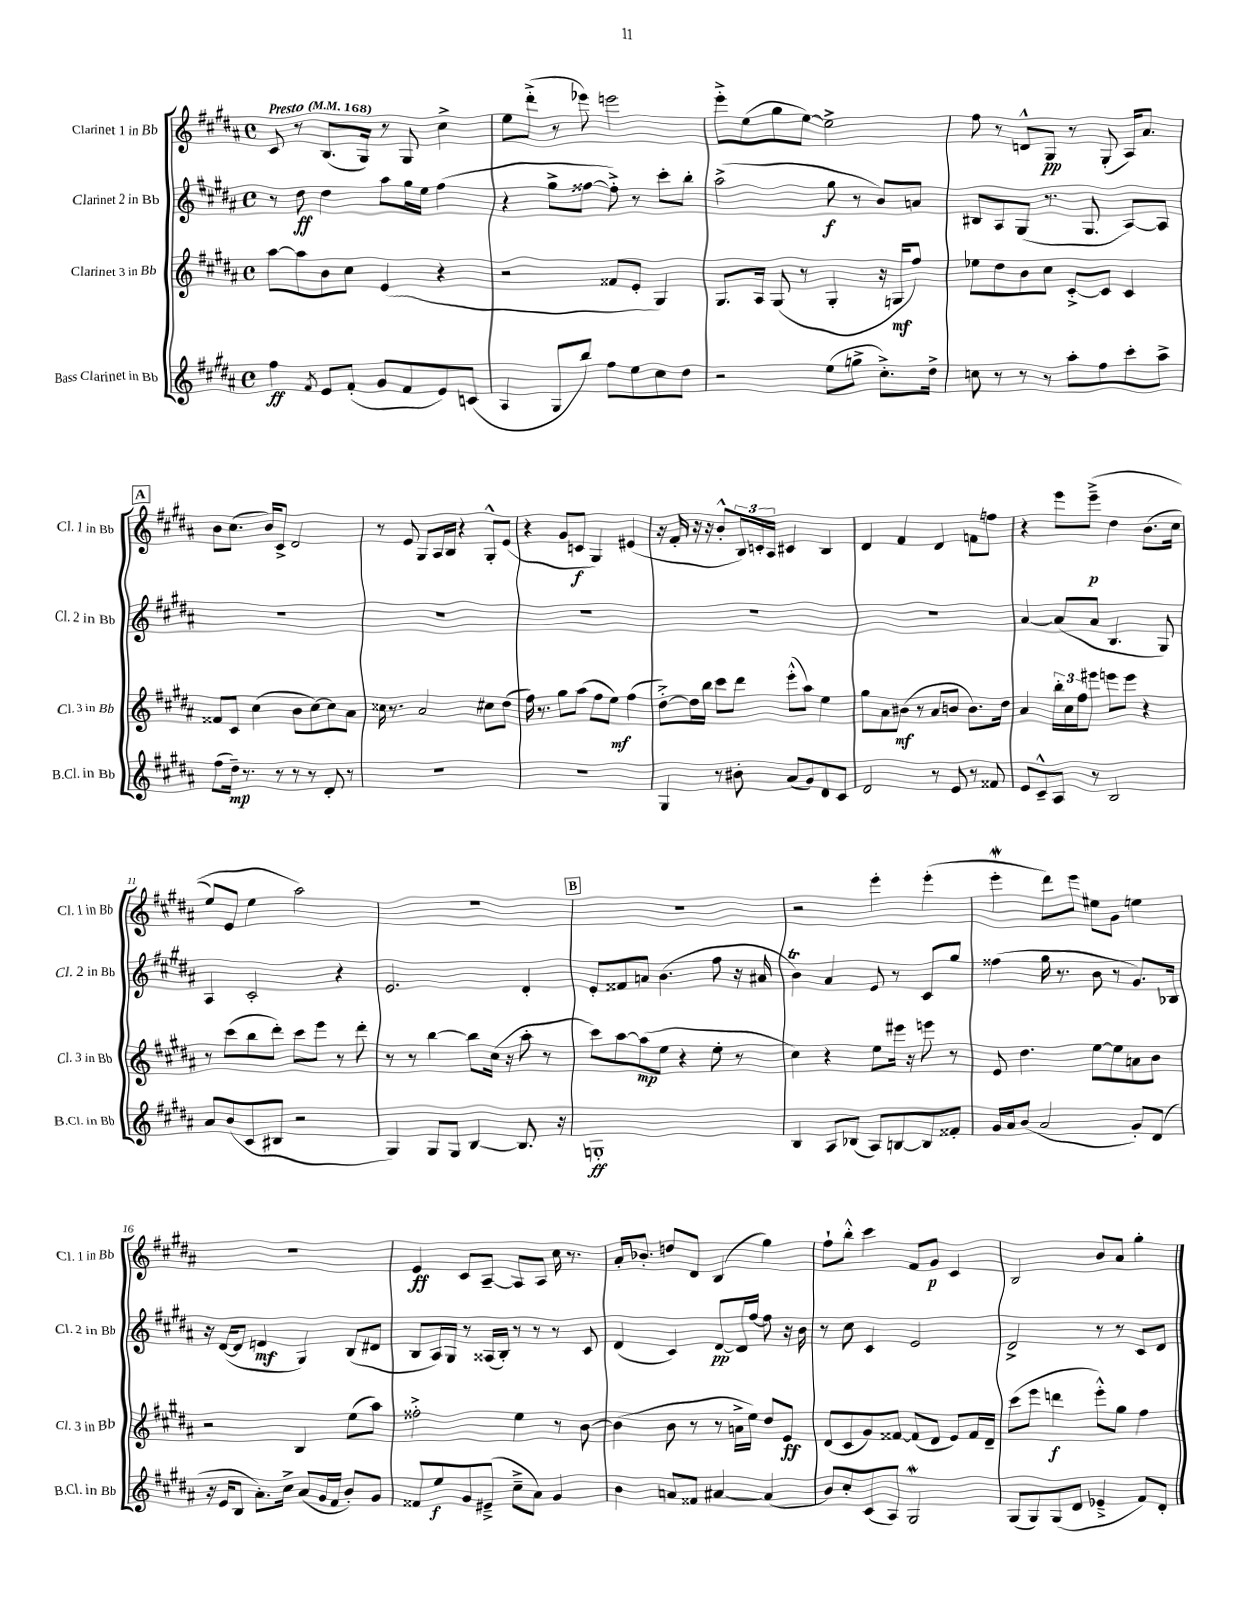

**kern	**kern	**kern	**kern
*staff4	*staff3	*staff2	*staff1
*clefG2	*clefG2	*clefG2	*clefG2
*k[f#c#g#d#a#]	*k[f#c#g#d#a#]	*k[f#c#g#d#a#]	*k[f#c#g#d#a#]
*M4/4	*M4/4	*M4/4	*M4/4
*met(c)	*met(c)	*met(c)	*met(c)
*MM168	*MM168	*MM168	*MM168
4ff#\	[8aa#\L	8r	8c#/
.	8aa#\]	8dd#\	8r
8qf#/	.	.	.
8e/L	8b\	4dd#\	(8.B/L
(8f#'/J	8cc#\J	.	.
.	.	.	16G#/Jk)
8g#/L	(4e/	8aa#\L	8r
8f#/	.	16gg#\L	8G#/
.	.	16ee\JJ	.
8e/)	4r	(4ff#\	4cc#^\
(8c/J	.	.	.
=	=	=	=
4A#/	2r	4r	8ee\L
.	.	.	(8ddd#'^\J
8G#/L	.	8gg#^\L	8r
8bb/J)	.	[8ff##\J	8eee-\)
8ff#\L	8f##/L	8ff##'^\])	2eee\
8ee\	8e'/J	8r	.
8cc#\	4G#/)	8ccc#'\L	.
8dd#\J	.	8bb'\J	.
=	=	=	=
2r	8.G#/L	(2aa#^\	8eee'^\L
.	.	.	(8ee\
.	16A#/Jk	.	.
.	(8G#/	.	8gg#\
.	8r	.	[8ee\J)
(8ee\L	4G#'/	8gg#\	2ee^\]
8gg^\J	.	8r	.
8.cc#'^\L)	16r	8b/L)	.
.	16G/LK	.	.
.	8ff#/J)	8a/J	.
16dd#^\Jk	.	.	.
=	=	=	=
8cc\	8ee-\L	8B#/L	8ff#\
8r	8dd#\	8A#/	8r
8r	8b\	(8G#/J	8d^^/L
8r	8cc#\J	8.r	8G#/J
8aa#'\L	[8c#'^/L	.	8r
.	.	8.G#/	.
8ff#\	8c#/]J	.	(8G#'/
8ccc#'\	4c#/	[8A#/L)	16A#/LK)
.	.	.	8.a#/J
8aa#^\J	.	8A#/]J	.
=	=	=	=
(8ff#\L	8f##/L	1r	8b\L
16dd#~\Jk)	8c#/J	.	(8.cc#\J
8.r	.	.	.
.	(4cc#\	.	.
.	.	.	16b/LK)
8r	.	.	8c#^/J
8r	8b\L	.	2d#/
8r	[8cc#\)	.	.
8d#'/	8cc#\]	.	.
8r	8a#\J	.	.
=	=	=	=
1r	16cc##\	1r	8r
.	8.r	.	.
.	.	.	8e/
.	2a#/	.	8G#/L
.	.	.	16A#/L
.	.	.	16B/JJ
.	.	.	4r
.	8cc#\L	.	8G#'^^/L
.	(8dd#\J	.	(8e/J
=	=	=	=
1r	16ff#\)	1r	4r
.	8.r	.	.
.	8gg#\L	.	8g#/L
.	(8aa#\J	.	8c/J
.	8ff#\L	.	4G#/)
.	8ee\J)	.	.
.	(4ff#\	.	(4e#/
=	=	=	=
4G#/	[8dd#'^\L)	1r	16r
.	.	.	16f#'/
.	16dd#\]L	.	16r
.	16bb\JJ	.	16r
8r	8ccc#\L	.	8b'^^/L
8b#'\	8ddd#\J	.	24B/L)
.	.	.	24c'/
.	.	.	24A#/JJ
(8a#/L	(8eee'^^\L	.	4c#/
8g#/)	8aa#\J)	.	.
8d#/	4ee\	.	4B/
8c#/J	.	.	.
=	=	=	=
2d#/	8gg#\L	1r	4d#/
.	8a#\	.	.
.	(8b#\J	.	4f#/
.	8r	.	.
8r	8a#/L	.	4d#/
8e/	8b/J	.	.
8r	8.b\L)	.	8f\L
8f##/	.	.	8ff\J
.	16dd#\Jk	.	.
=	=	=	=
8e/L	4a#/	[4a#/	4r
8c#~^^/	.	.	.
8A#/J	24bb'\LL	(8a#/]L	8eee\L
.	24cc#\	.	.
.	24ff#\J	.	.
8r	8eee#\J	8a#/J	&(8eee~^\J
2B/	8eee\L	4.B/	4dd#\
.	8eee\J	.	.
.	4r	.	(8.b\L
.	.	8G#/)	.
.	.	.	16cc#\Jk
=	=	=	=
8a#/L	8r	4A#/	8ee/L)
(8b/	(8ccc#\L	.	8e/J
8c#/	8bb\	2c#'/	4ee\
8B#/J	8ddd#'\J)	.	.
2r	8ccc#\L	.	2aa#\&)
.	8eee\J	.	.
.	8r	4r	.
.	8ddd#'\	.	.
=	=	=	=
4G#/)	8r	2.e/	1r
.	8r	.	.
8G#/L	[4bb\	.	.
8G#/J	.	.	.
[4B/	8bb\]L	.	.
.	(16cc#\Jk	.	.
.	16r	.	.
8.B/]	8aa#'\	4d#'/	.
.	8r	.	.
16r	.	.	.
=	=	=	=
1G'	8ccc#\L)	8e'/L	1r
.	[8aa#\	8f##/	.
.	(8aa#\]	8a/J	.
.	8ee\J	(4.b\	.
.	4r	.	.
.	8ee'\	8ff#\	.
.	8r	16r	.
.	.	16a#/	.
=	=	=	=
4B/	4cc#\)	4b\)	2r
8A#/L	4r	4a#/	.
(8B-/J	.	.	.
8A#/L)	8ee\L	8e/	4eee'\
[8B/	16eee#\Jk	8r	.
.	16r	.	.
8B/]	8eee\	8c#/L	(4eee'\
8f##'/J	8r	8gg#/J	.
=	=	=	=
16g#/LL	8e/	(4ff##\	4eee'\
16a#/J	.	.	.
(8b/J	4.dd#\	.	.
2a#/	.	16gg#\	8ddd#\L)
.	.	8.r	.
.	.	.	8eee\J
.	[8ee\L	8b\	8ee#\L
.	8ee\]	8r	8g#\J
8g#'/L)	8a\	8.g#/L)	4ee\
(8d#/J	8b\J	.	.
.	.	16B-/Jk	.
=	=	=	=
16r	2r	16r	1r
16e/LK	.	([16d#/LK	.
8B/J	.	8d#/]J	.
8.a#'\L)	.	4d/	.
16cc#^\Jk	.	.	.
(8a#/L	4B/	4G#/)	.
16g#/L	.	.	.
16f#/JJ	.	.	.
8b'/L)	(8ee\L	(8B/L	.
8g#/J	8aa#\J)	8d#/J	.
=	=	=	=
8f##/L	2ff##'^\	8B/L	4e/
8ee/	.	16A#/L)	.
.	.	16G#/JJ	.
8g#/	.	8r	8c#/L
(8e#~^/J	.	(16A##/LL	[8A#~/J
.	.	16B'/JJ)	.
8cc#~^\L	4ee\	8r	8A#/]L
8a#\J)	.	8r	8A#/J
4g#/	8r	8r	16cc#\
.	.	.	8.r
.	[8b\	8c#/	.
=	=	=	=
4b\	(4b\]	(4d#/	16a#'/LK
.	.	.	8.b-'/J
8a/L	8b\	4c#/)	8dd/L
8f##/J	8r	.	8d#/J
[4a#/	8r	[8d#/L	(4B/
.	16a^\LL	16d#/]L	.
.	16ee\JJ)	[16ff#/JJ	.
(4a#/]	8dd#/L	8ff#\]	4gg#\)
.	8e/J	16r	.
.	.	16b\	.
=	=	=	=
8b/L)	(8d#/L	8r	8ff#`\L
8cc#'/	8c#/	8cc#\	8bb'^^\J
(8c#/	8g#/)	4c#/	4ccc#\
8A#/J)	[8f##/J	.	.
2G#/	(8f##/]L	2e/	8f#/L
.	8d#/J	.	8g#/J
.	8e/L)	.	4c#/
.	16f##/L	.	.
.	16d#~/JJ	.	.
=	=	=	=
(8G#/L	(8ccc#\L	2d#^/	2B/
8G#/)	8eee\J	.	.
(8G#/	4ddd\	.	.
8d#/J	.	.	.
4e-~^/	8eee'^^\L)	8r	8b/L
.	8gg#\J	8r	8a#/J
8f#/L)	4ff#\	8c#/L	4gg#'\
8d#'/J	.	8d#/J	.
==	==	==	==
*-	*-	*-	*-
